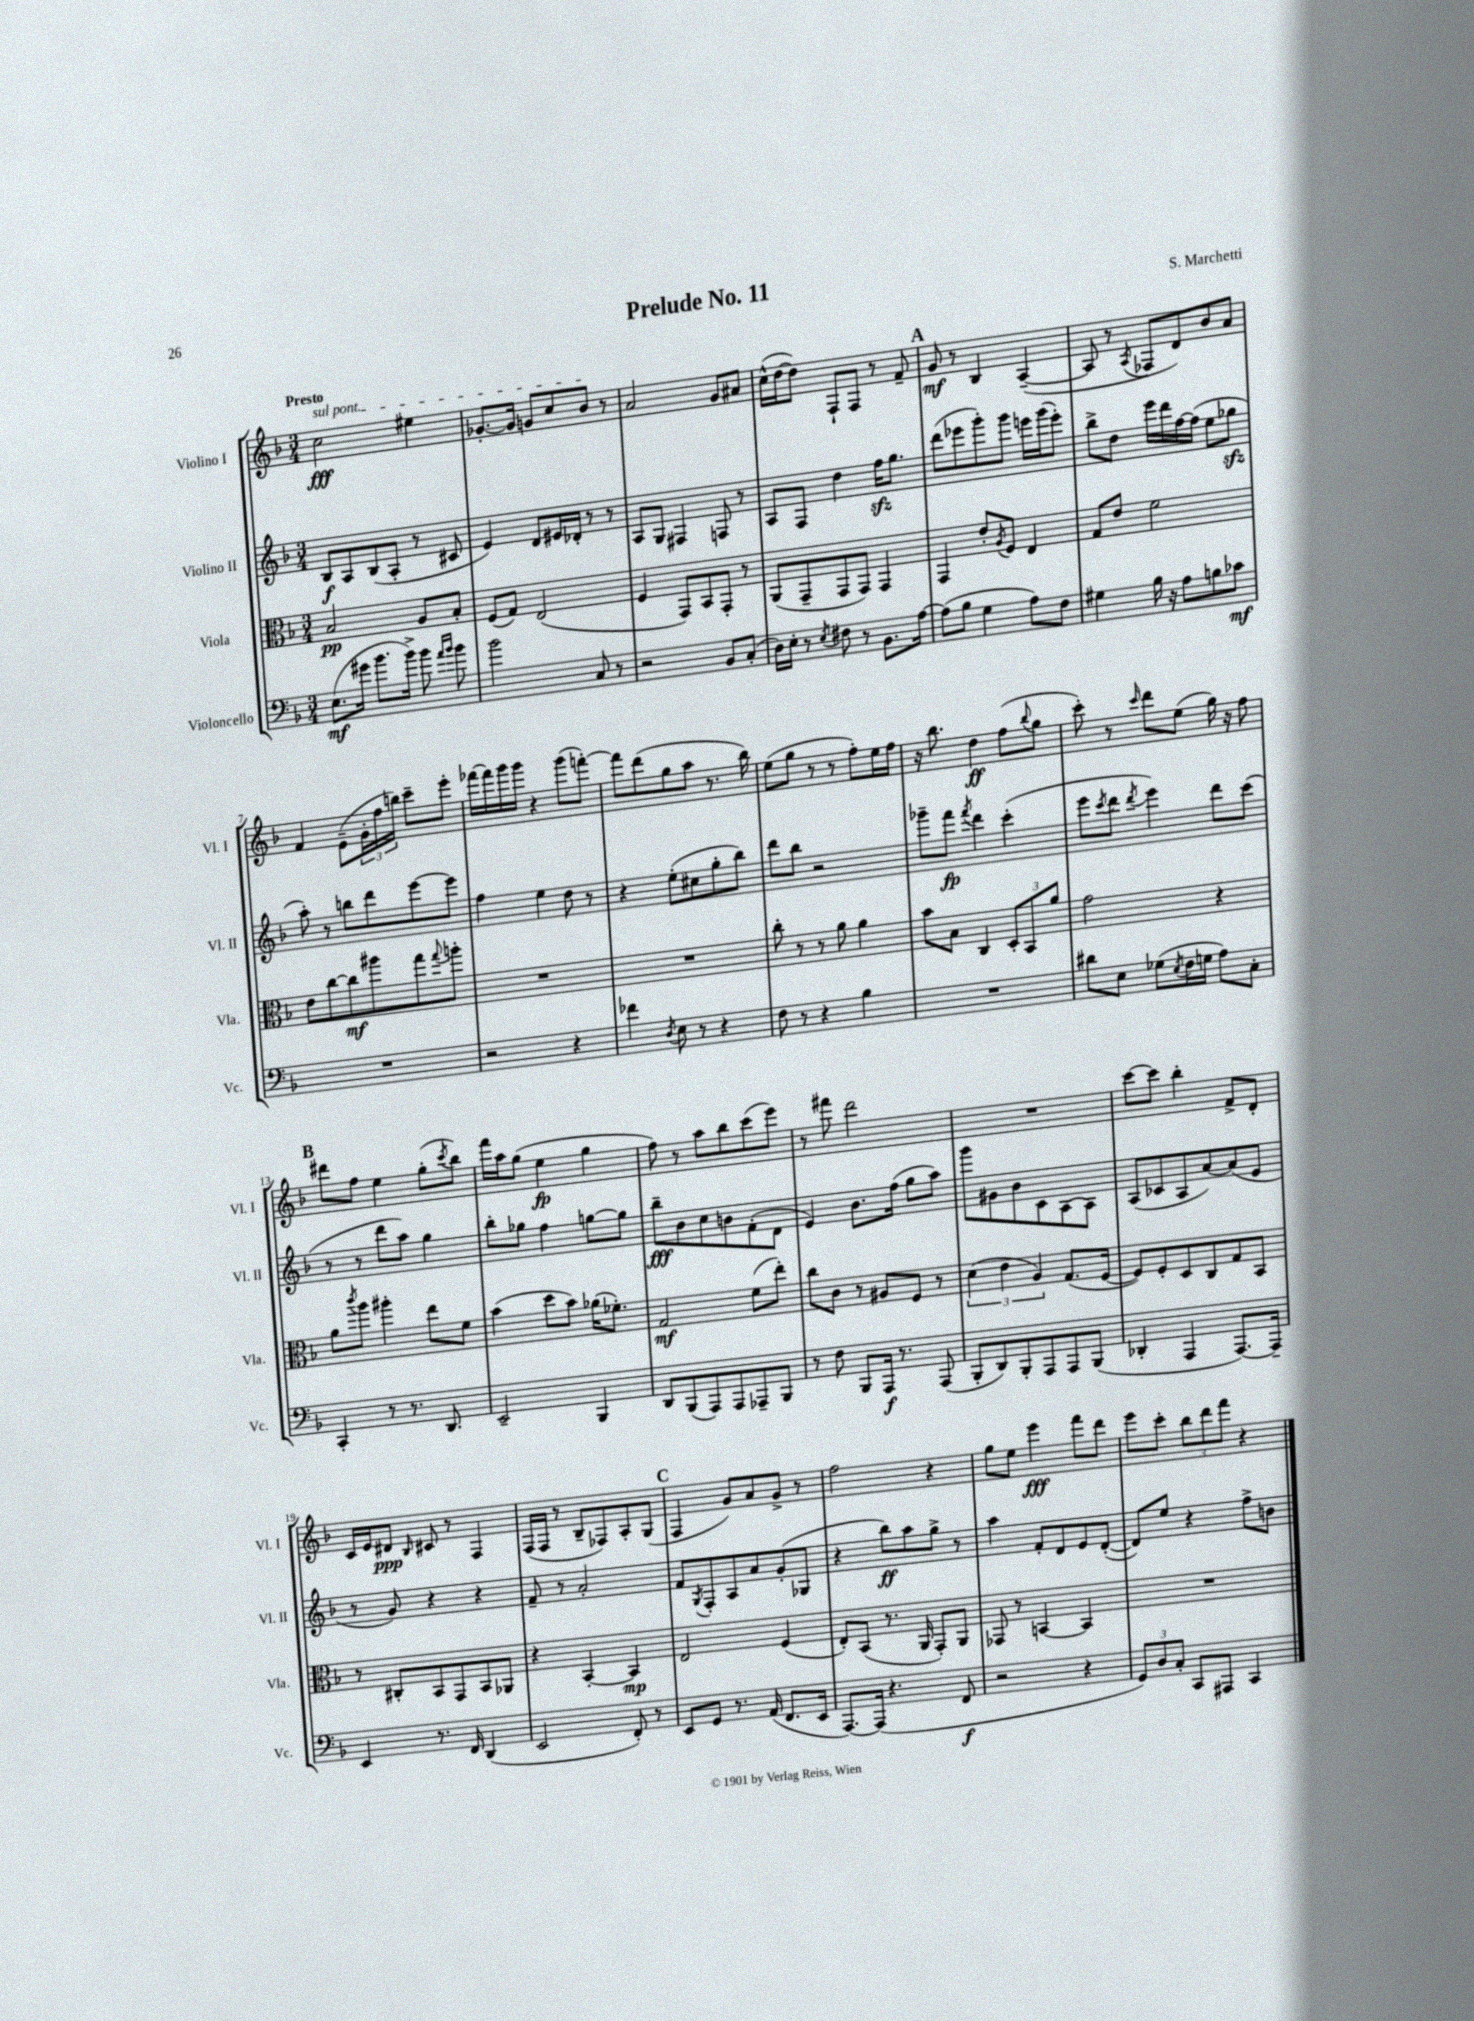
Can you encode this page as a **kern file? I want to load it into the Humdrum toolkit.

**kern	**kern	**kern	**kern
*staff4	*staff3	*staff2	*staff1
*clefF4	*clefC3	*clefG2	*clefG2
*k[b-]	*k[b-]	*k[b-]	*k[b-]
*M3/4	*M3/4	*M3/4	*M3/4
(8.E\L	2B-/	8B-/L	2cc\
.	.	8A/	.
16g#\Jk	.	.	.
8.b-\L	.	(8B-/	.
.	.	8A'/J	.
16b-^\Jk)	.	.	.
8b-\	8A/L	8r	4ee#\
16qqa/LL	.	.	.
16qqb-/JJ	.	.	.
8b-\	8B-'/J	8c#/	.
=	=	=	=
2b-\	(8F/L	4e/)	[8.g-'/L
.	8G/J)	.	.
.	.	.	16g-/]Jk
.	(2E/	8d/L	8g/L
.	.	16e#/L	8cc/
.	.	16d-'/JJ	.
8C/	.	8r	8b-/J
8r	.	8r	8r
=	=	=	=
2r	4F/	8A/L	2a/
.	.	8G/J	.
.	8GG/L)	4F#/	.
.	8BB-/	.	.
8BB-/L	8GG'/J	8F/	8g/L
(8C'/J	8r	8r	8a#/J
=	=	=	=
16D\LL)	(8AA/L	8A/L	(16cc^^\LL
16E'\JJ	.	.	[16dd\J
8r	8GG~/	8F/J	8dd\]J)
8qE/	.	.	.
8F#\	8GG/	4dd\	8F`/L
8r	8GG/J)	.	8F/J
8.BB-\L	4GG/	16ff\LK	8r
.	.	8.gg\J	.
.	.	.	8f~/
[16A\Jk	.	.	.
=	=	=	=
(8A\]L	4GG/	(8ddd\L	8g/
8B-\J	.	8eee-\	8r
4G\	8e'/L	8ggg'\)	4B-/
.	8qA/	.	.
.	8F/J	8ggg\J	.
8A\L)	4E/	16eee\LL	([4A~/
.	.	(16ggg\J	.
8F\J	.	8eee'\J)	.
=	=	=	=
4G#\	8G/L	8bb-^\L	8A/]
.	8e/J	8dd\J	8r
.	.	.	8qA/
16B-\	2f\	16eee\LL	8F-/L
16r	.	16ddd\	.
8A\L	.	[16ff\	8d/)
.	.	(16ff\]JJ	.
8B\	.	8ee\L	8b-/
8c-\J	.	8gg-\J	8a/J
=	=	=	=
2.r	8e\L	8aa'\)	4f/
.	[8cc\	8r	.
.	8cc\]	8bb\L	(8e~\L
.	8aa#\	8ddd\	24g'\L
.	.	.	24ff\
.	.	.	24bb\JJ)
.	8gg\	[8eee\	8ccc~\L
.	8qqgg/	.	.
.	8aa'\J	8eee\]J	8eee'\J
=	=	=	=
2r	2.r	4ff\	[16fff-\LL
.	.	.	16fff-\]
.	.	.	16ggg\
.	.	.	16ggg\JJ
.	.	4ee\	4r
4r	.	8dd\	(8ggg\L
.	.	8r	[8fff'\J)
=	=	=	=
4f-\	2.r	4r	8fff\]L
.	.	.	(8ddd\
8qD/	.	.	.
8E\	.	(8ee'\L	8gg\
8r	.	8cc#\	8aa\J
4r	.	8gg'\	8.r
.	.	8bb-\J)	.
.	.	.	16bb-\)
=	=	=	=
8F\	8cc'\	8ddd\L	(8ee\L
8r	8r	8bb-\J	8gg\J
4r	8r	2r	8r
.	8a\	.	8r
4B-\	4a\	.	8ff'\L)
.	.	.	16ee\L
.	.	.	16ff\JJ
=	=	=	=
2.r	8b-\L	8ggg-~\L	16r
.	.	.	8.bb-\
.	8B-\J	8fff\J	.
.	.	8qfff/	.
.	4C/	4ddd\	4dd\
.	12D'/L	(4ccc'\	(8ff\L
.	12BB-/	.	.
.	.	.	8qqbb-/
.	.	.	8gg\J
.	12a/J	.	.
=	=	=	=
8d#\L	2g\	8eee\L	8ccc'\)
.	.	8qccc/	.
8E\J	.	8ddd\J	8r
.	.	8qddd/	16qqccc/
(8G-\L	.	4eee\)	8ddd\L
8qE/	.	.	.
16F\L	.	.	(8ee\J
16G\JJ	.	.	.
8A\L)	4r	8ddd\L	16gg\)
.	.	.	16r
8C'\J	.	(8ccc\J	8ff\
=	=	=	=
4CC'/	8a\L	8r	8ddd#\L
.	8qccc/	.	.
.	8aa\J	8r	8ff\J
8r	4aa#'\	8ddd\L	4ee\
8.r	.	8aa\J)	.
.	8ee\L	4gg\	(8gg'\L
8.DD/	.	.	.
.	.	.	8qccc/
.	8f\J	.	8bb-\J)
=	=	=	=
2EE~/	(4b-\	8bb-'\L	16fff\LL
.	.	.	16aa\J
.	.	8gg-\J	(8gg\J
.	8dd\L	4ff\	4ee\
.	8b-\J)	.	.
4BBB-/	(16a-\LK	[8gg\L	4gg\
.	8.f-'\J)	.	.
.	.	8gg\]J	.
=	=	=	=
8DD/L	2G/	8bb-~\L	8ff\)
(8BBB-/	.	8b-\	8r
8AAA/)	.	8cc\	8aa\L
8AAA/	.	8b\	8bb-\
8AAA-~/	(8f\L	(8f'\	(8ccc\
8BBB-/J	8ee'\J)	8d\J	8eee\J)
=	=	=	=
8r	8cc\L	4e/)	8r
8F\	8c\J	.	8fff#\
8BBB-/L	8r	8.b-\L	2ddd\
16AAA/Jk	8A#/L	.	.
8.r	.	(16ff\Jk	.
.	8F/J	8gg\L	.
(8AAA/	8r	8aa\J)	.
=	=	=	=
8BBB-'/L	(6d\	8ggg\L	2.r
8DD/)	.	8g#\	.
.	6e\	.	.
8BBB-'/	.	8b-\	.
.	6A/)	.	.
8AAA/	.	8c\	.
8AAA/	(8.G/L	[8A\	.
(8BBB-/J	.	8A\]J	.
.	[16F/Jk	.	.
=	=	=	=
4DD-'/	8F/]L)	(8A/L	[8ccc\L
.	8F'/	8c-/	8ccc\]J
4AAA/	8D/	8A/	4bb-'\
.	8C/	[8a/)	.
[8.AAA/L)	8G/	(8a/]	8f^/L
.	8BB-/J	8e/J	8d'/J
16AAA~/]Jk	.	.	.
=	=	=	=
4EE/	8r	8r	16c/LL
.	.	.	16e/J
.	8C#'/L	8g/)	8d#/J
.	.	.	16qqB-/
8.r	8BB-/	4r	8c#/
.	8GG/	.	8r
16FF/	.	.	.
(4DD/	8BB-/	4r	4F/
.	8AA-/J	.	.
=	=	=	=
2EE/	4r	8f~/	(16F/LL
.	.	.	16F/JJ
.	.	8r	8r
.	[4BB-'/	2a'/	8B-~/L
.	.	.	8F-/)
8FF'/)	4BB-/]	.	8A'/
8r	.	.	(8G/J
=	=	=	=
8EE/L	2E/	8f/L	4F/
.	.	8qG/	.
8GG/J	.	8F'/	.
8.r	.	8A/	8g/L)
.	.	8a/	8a/
(16AA/	.	.	.
8.FF/L	(4F/	(8g'/	8g^/J
.	.	8G-/J	8r
16EE/Jk	.	.	.
=	=	=	=
[8.AAA/L)	8E'/L)	4r	2ff\
.	(8BB-/J	.	.
(16AAA/]Jk	.	.	.
4.r	8.r	8bb-\L)	.
.	.	8aa\	.
.	16AA/	.	.
.	8GG'/L)	8gg^\J	4r
8FF/	8AA/J	8r	.
=	=	=	=
2r	8GG-/	4aa\	8gg\L
.	8r	.	8ee\J
.	[4BB/	8f'/L	4eee\
.	.	8d/	.
4r	4BB/]	8e/	8fff\L
.	.	([8d'/J	8ddd\J
=	=	=	=
12GG/L)	2.r	8d/]L)	8eee\L
12D/	.	.	.
.	.	8ee/J	8ccc'\J
12C'/J	.	.	.
8CC/L	.	4r	12bb-\L
.	.	.	12ddd\
8AAA#/J	.	.	.
.	.	.	12fff\J
4CC/	.	8ff^\L	4r
.	.	8b\J	.
==	==	==	==
*-	*-	*-	*-
